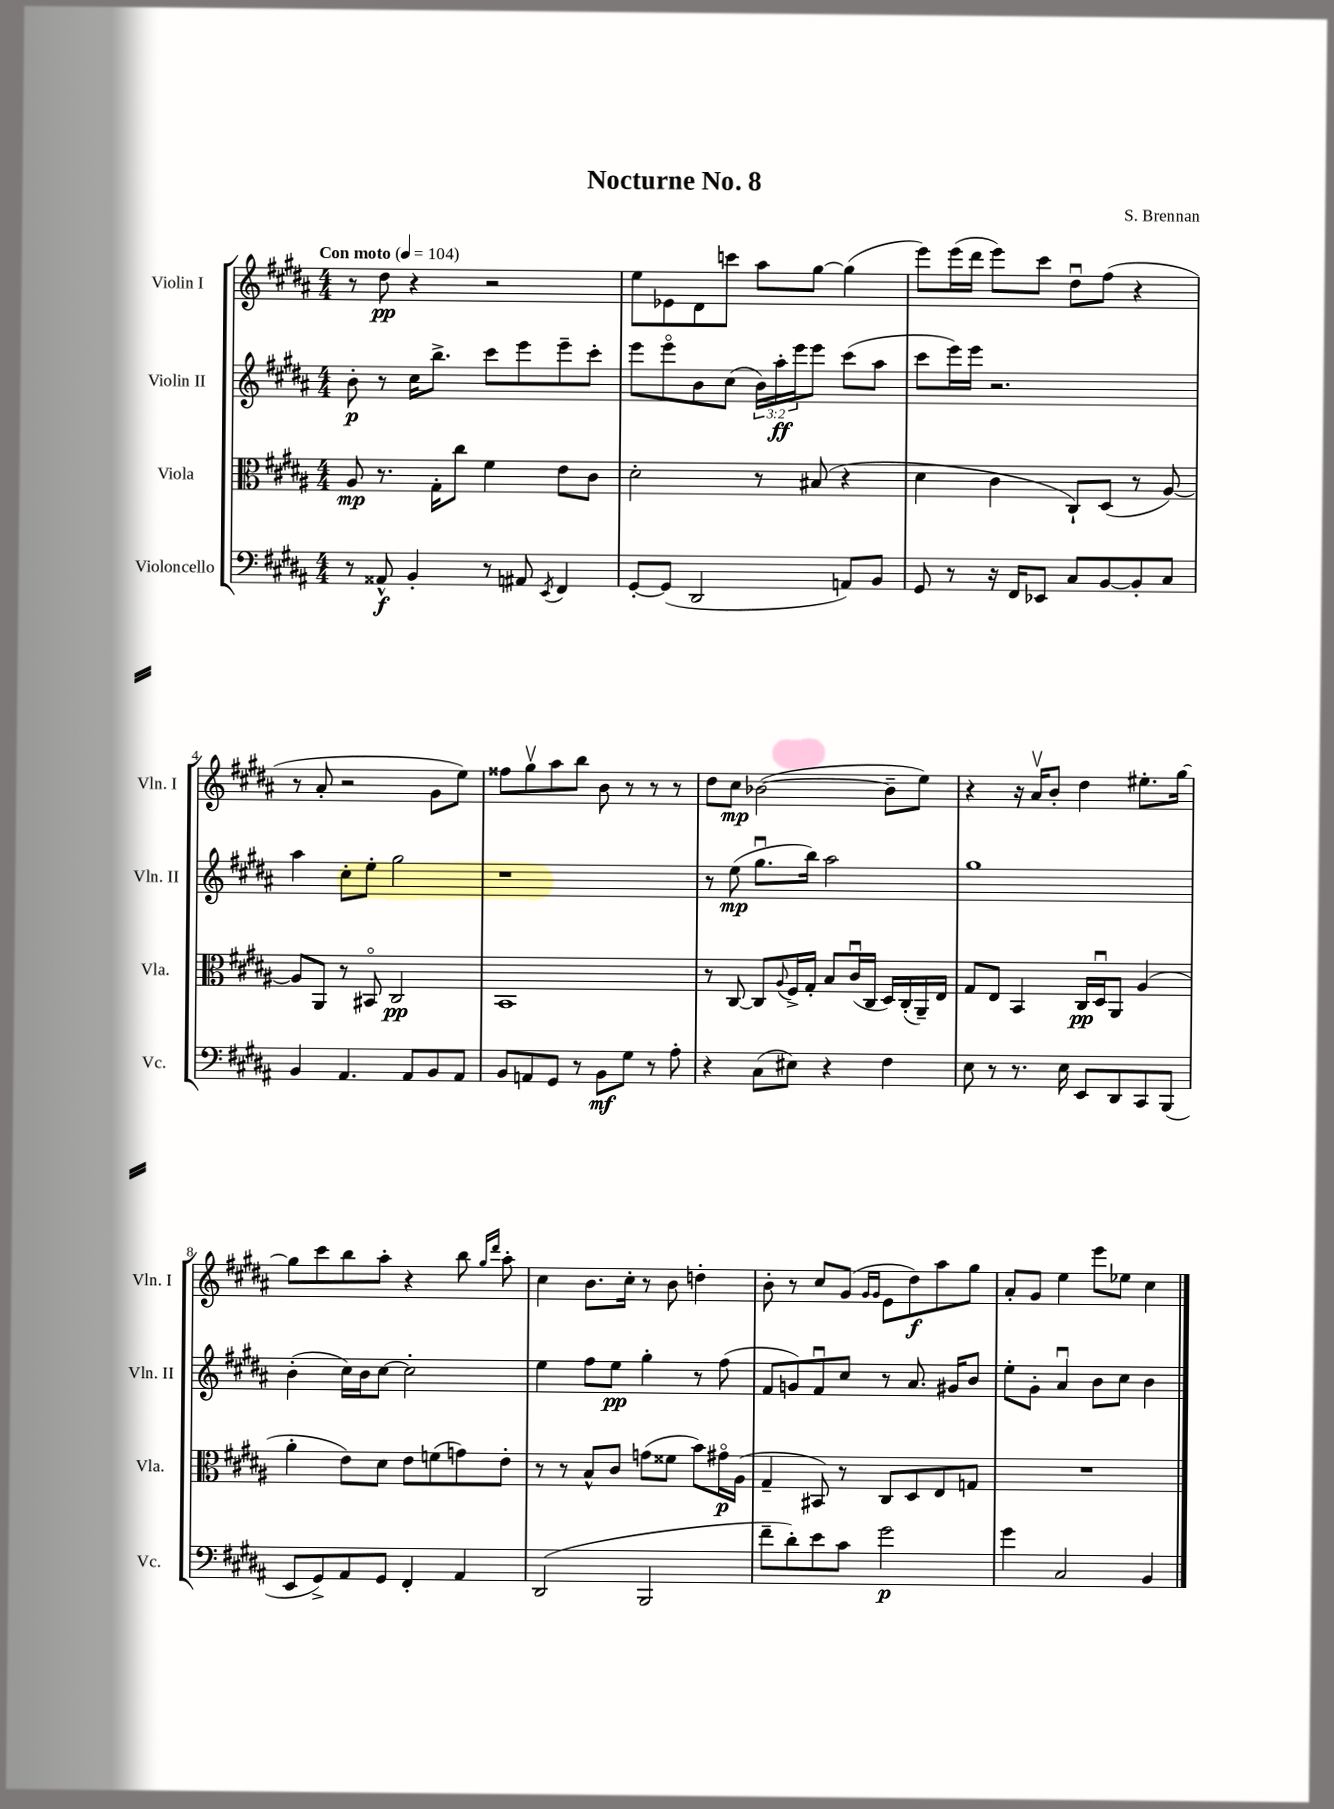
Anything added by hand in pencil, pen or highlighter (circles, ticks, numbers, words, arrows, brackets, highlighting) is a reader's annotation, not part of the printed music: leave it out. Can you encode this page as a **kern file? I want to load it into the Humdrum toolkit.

**kern	**dynam	**kern	**dynam	**kern	**dynam	**kern	**dynam
*part4	*part4	*part3	*part3	*part2	*part2	*part1	*part1
*staff4	*staff4	*staff3	*staff3	*staff2	*staff2	*staff1	*staff1
*I"Violoncello	*	*I"Viola	*	*I"Violin II	*	*I"Violin I	*
*I'Vc.	*	*I'Vla.	*	*I'Vln. II	*	*I'Vln. I	*
*clefF4	*	*clefC3	*	*clefG2	*	*clefG2	*
*k[f#c#g#d#a#]	*	*k[f#c#g#d#a#]	*	*k[f#c#g#d#a#]	*	*k[f#c#g#d#a#]	*
*M4/4	*	*M4/4	*	*M4/4	*	*M4/4	*
*MM104	*	*MM104	*	*MM104	*	*MM104	*
=1	=1	=1	=1	=1	=1	=1	=1
!	!	!	!	!	!	!LO:TX:a:B:t=Con moto	!
8r	.	8A#/	mp	8b'\	p	8r	.
8AA##X^^/	f	8.r	.	8r	.	8dd#\	pp
4BB'/	.	.	.	16cc#\KL	.	4r	.
.	.	16G#'\KL	.	8.bb^\J	.	.	.
.	.	8cc#\J	.	.	.	.	.
8r	.	4f#\	.	8ccc#\L	.	2r	.
8AA#X/	.	.	.	8eee\	.	.	.
8qEE/	.	.	.	.	.	.	.
4FF#/	.	8e\L	.	8eee~\	.	.	.
.	.	8c#\J	.	8ccc#'\J	.	.	.
=2	=2	=2	=2	=2	=2	=2	=2
[8GG#'/L	.	2d#'\	.	8eee\L	.	8ee\L	.
(8GG#/J]	.	.	.	8eee\	.	8e-X\	.
2DD#/	.	.	.	8b\	.	8d#\	.
.	.	.	.	(8cc#\J	.	8cccn\J	.
.	.	8r	.	24b\LL)	.	8aa#\L	.
.	.	.	.	24aa#'\	ff	.	.
.	.	.	.	24eee\J	.	.	.
.	.	(8B#X/	.	8eee\J	.	[8gg#\J	.
8AAn/L)	.	4r	.	(8ccc#\L	.	(4gg#\]	.
8BB/J	.	.	.	8aa#\J	.	.	.
=3	=3	=3	=3	=3	=3	=3	=3
8GG#/	.	4d#\	.	8ccc#\L	.	8eee\L)	.
8r	.	.	.	16eee\L)	.	(16eee\L	.
.	.	.	.	16eee\JJ	.	16ddd#\JJ	.
16r	.	4c#\	.	2.r	.	8eee\L)	.
16FF#/KL	.	.	.	.	.	.	.
8EE-X/J	.	.	.	.	.	8ccc#\J	.
8C#/L	.	8C#`/L)	.	.	.	8dd#u\L	.
[8BB/	.	(8D#/J	.	.	.	(8ff#\J	.
8BB'/]	.	8r	.	.	.	4r	.
8C#/J	.	[8A#/)	.	.	.	.	.
!!LO:LB:g=z
=4	=4	=4	=4	=4	=4	=4	=4
4BB/	.	8A#/L]	.	4aa#\	.	8r	.
.	.	8AA#/J	.	.	.	8a#'/	.
4.AA#/	.	8r	.	8cc#'\L	.	2r	.
.	.	8BB#X/	.	8ee'\J	.	.	.
.	.	2C#/	pp	2gg#\	.	.	.
8AA#/L	.	.	.	.	.	.	.
8BB/	.	.	.	.	.	8g#\L	.
8AA#/J	.	.	.	.	.	8ee\J)	.
=5	=5	=5	=5	=5	=5	=5	=5
8BB/L	.	1BB	.	1r	.	8ff##X\L	.
8AAn/	.	.	.	.	.	8gg#v\	.
8GG#/J	.	.	.	.	.	8aa#\	.
8r	.	.	.	.	.	8bb\J	.
8BB\L	mf	.	.	.	.	8b\	.
8G#\J	.	.	.	.	.	8r	.
8r	.	.	.	.	.	8r	.
8A#'\	.	.	.	.	.	8r	.
=6	=6	=6	=6	=6	=6	=6	=6
4r	.	8r	.	8r	.	8dd#\L	.
.	.	[8C#/	.	(8ee\	mp	8cc#\J	mp
(8C#\L	.	8C#/L]	.	8.gg#u\L	.	([2b-X\	.
.	.	8qqA#/	.	.	.	.	.
8E#X\J)	.	16F#^/L	.	.	.	.	.
.	.	16G#'/JJ	.	16bb\Jk)	.	.	.
4r	.	8B/L	.	2aa#\	.	.	.
.	.	(16c#u/L	.	.	.	.	.
.	.	16C#/JJ	.	.	.	.	.
4F#\	.	16D#/LL)	.	.	.	8b-~\L]	.
.	.	(16C#'/	.	.	.	.	.
.	.	16AA#~/)	.	.	.	8ee\J)	.
.	.	16E/JJ	.	.	.	.	.
=7	=7	=7	=7	=7	=7	=7	=7
8E\	.	8G#/L	.	1gg#	.	4r	.
8r	.	8E/J	.	.	.	.	.
8.r	.	4BB/	.	.	.	16r	.
.	.	.	.	.	.	16a#v/KL	.
.	.	.	.	.	.	8b'/J	.
16E\	.	.	.	.	.	.	.
8EE/L	.	16C#/LL	pp	.	.	4dd#\	.
.	.	16D#u/J	.	.	.	.	.
8DD#/	.	8AA#/J	.	.	.	.	.
8CC#/	.	(4A#/	.	.	.	8.ee#X'\L	.
(8BBB/J	.	.	.	.	.	.	.
.	.	.	.	.	.	[16gg#\Jk	.
!!LO:LB:g=z
=8	=8	=8	=8	=8	=8	=8	=8
8EE/L	.	4a#'\	.	(4b'\	.	8gg#\L]	.
8GG#^/)	.	.	.	.	.	8ccc#\	.
8AA#/	.	8e\L)	.	16cc#\LL)	.	8bb\	.
.	.	.	.	16b\J	.	.	.
8GG#/J	.	8d#\J	.	[8cc#\J	.	8aa#'\J	.
4FF#'/	.	8e\L	.	2cc#'\]	.	4r	.
.	.	(8fn\	.	.	.	.	.
4AA#/	.	8gn\)	.	.	.	8bb\	.
.	.	.	.	.	.	16qqgg#/LL	.
.	.	.	.	.	.	16qqddd#/JJ	.
.	.	8e'\J	.	.	.	8aa#'\	.
=9	=9	=9	=9	=9	=9	=9	=9
(2DD#/	.	8r	.	4ee\	.	4cc#\	.
.	.	8r	.	.	.	.	.
.	.	8B^^/L	.	8ff#\L	.	8.b\L	.
.	.	8c#/J	.	8ee\J	pp	.	.
.	.	.	.	.	.	16cc#'\Jk	.
2BBB/	.	(8gn\L	.	4gg#'\	.	8r	.
.	.	8f##X\J	.	.	.	8b\	.
.	.	8b\L)	.	8r	.	4ddn'\	.
.	.	16g#X\L	p	(8ff#\	.	.	.
.	.	(16A#\JJ	.	.	.	.	.
=10	=10	=10	=10	=10	=10	=10	=10
8f#~\L	.	4G#~/	.	8f#/L	.	8b'\	.
8d#'\)	.	.	.	8gn/)	.	8r	.
8e\	.	8BB#X/)	.	8f#u/	.	8cc#/L	.
8c#\J	.	8r	.	8cc#/J	.	(8g#/J	.
.	.	.	.	.	.	16qqg#/LL	.
.	.	.	.	.	.	16qqg#/JJ	.
2g#\	p	8C#/L	.	8r	.	8e\L	.
.	.	8D#/	.	8.a#/	.	8dd#\)	f
.	.	8E/	.	.	.	8aa#\	.
.	.	.	.	16g#X/KL	.	.	.
.	.	8Gn/J	.	8b/J	.	8gg#\J	.
=11	=11	=11	=11	=11	=11	=11	=11
4g#\	.	1r	.	8ee'\L	.	8a#'/L	.
.	.	.	.	8g#'\J	.	8g#/J	.
2C#/	.	.	.	4a#u/	.	4ee\	.
.	.	.	.	8b\L	.	8eee\L	.
.	.	.	.	8cc#\J	.	8ee-X\J	.
4BB/	.	.	.	4b\	.	4cc#\	.
==	==	==	==	==	==	==	==
*-	*-	*-	*-	*-	*-	*-	*-
